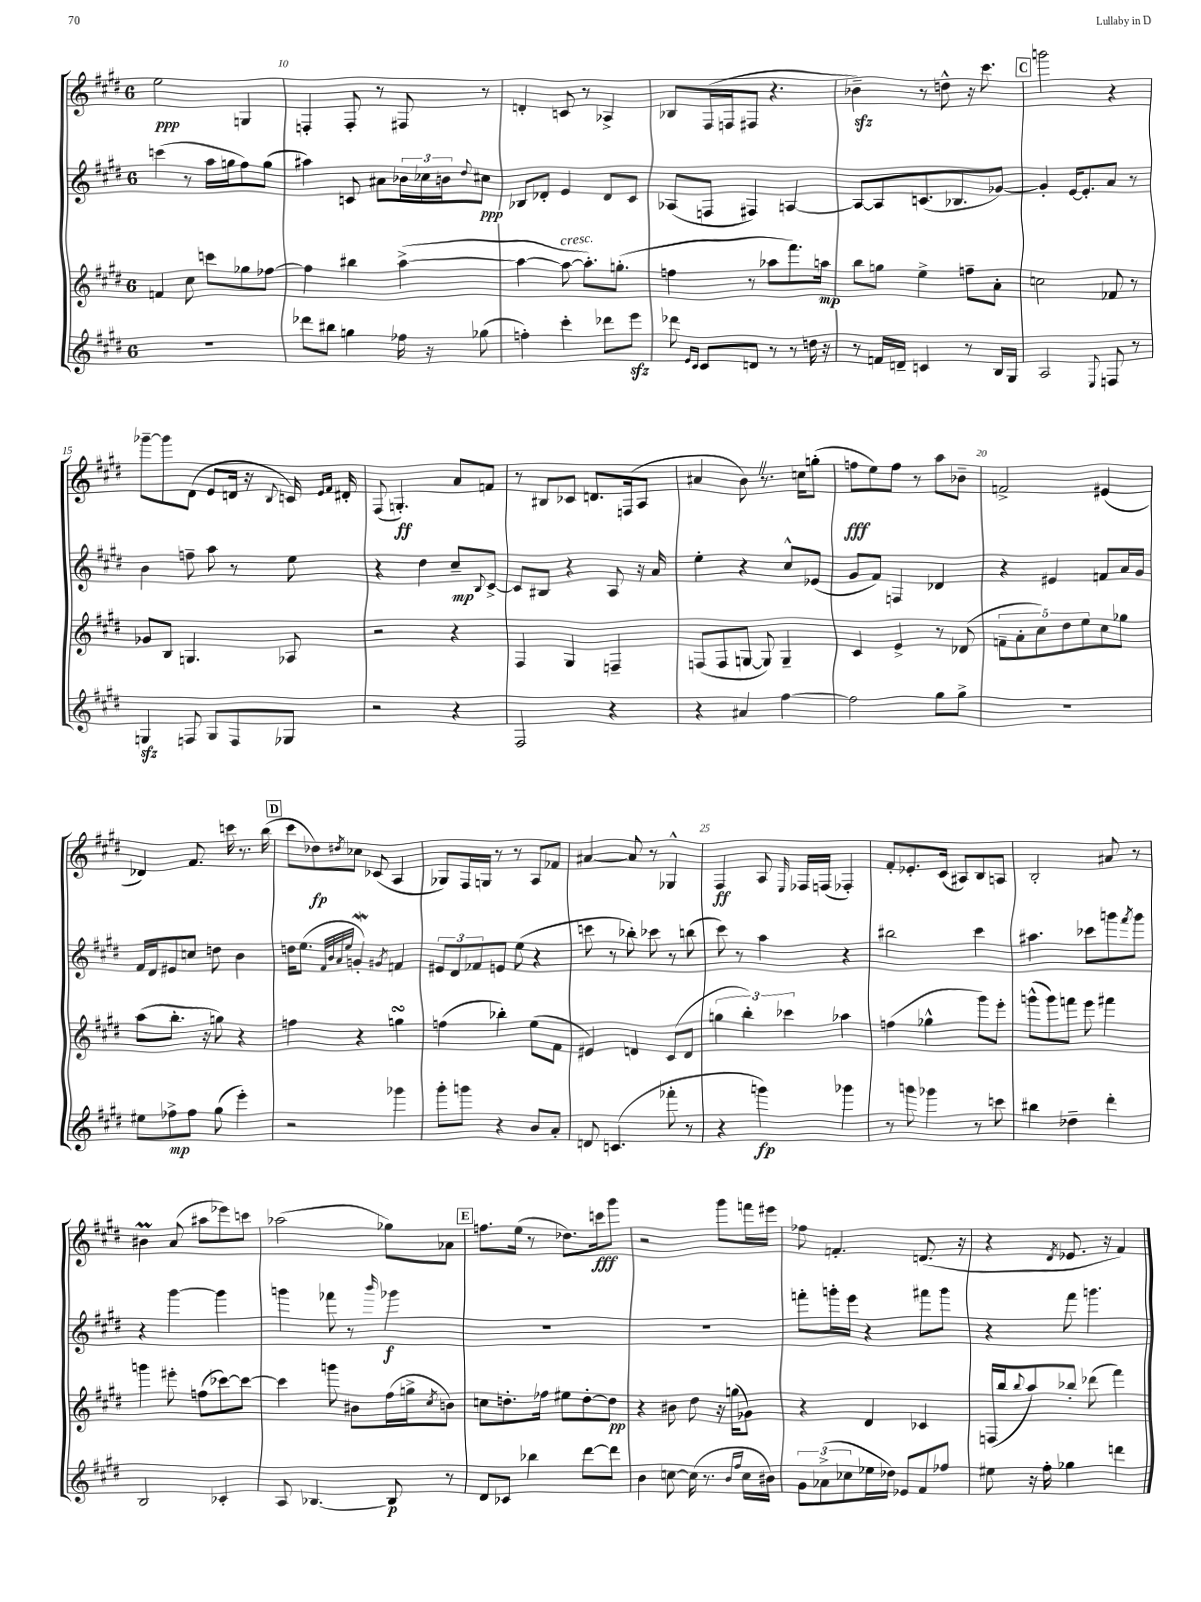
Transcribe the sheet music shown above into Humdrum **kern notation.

**kern	**dynam	**kern	**dynam	**kern	**dynam	**kern	**dynam
*part4	*part4	*part3	*part3	*part2	*part2	*part1	*part1
*staff4	*staff4	*staff3	*staff3	*staff2	*staff2	*staff1	*staff1
*clefG2	*	*clefG2	*	*clefG2	*	*clefG2	*
*k[f#c#g#d#]	*	*k[f#c#g#d#]	*	*k[f#c#g#d#]	*	*k[f#c#g#d#]	*
*M6/8	*	*M6/8	*	*M6/8	*	*M6/8	*
=9	=9	=9	=9	=9	=9	=9	=9
2.r	.	4fn/	.	(4cccn\	.	2ee\	ppp
.	.	8cc#\	.	8r	.	.	.
.	.	8cccn\L	.	16aa\LL	.	.	.
.	.	.	.	16ggn\J	.	.	.
.	.	8gg-X\	.	8ff#\)	.	4Gn/	.
.	.	[8ff-X\J	.	(8gg\J	.	.	.
=10	=10	=10	=10	=10	=10	=10	=10
8ddd-X\L	.	4ff-\]	.	4aa#X\)	.	4Fn'/	.
8bb#X\J	.	.	.	.	.	.	.
4ggn\	.	4bb#X\	.	8cn/	.	8F'/	.
.	.	.	.	8a#X\L	.	8r	.
16ff-X\	.	([4aa^\	.	24b-X\L	.	8F#X/	.
.	.	.	.	24cc-X\	.	.	.
16r	.	.	.	.	.	.	.
.	.	.	.	24bn\J	.	.	.
.	.	.	.	8qqdd#/	.	.	.
(8gg-X\	.	.	.	8cc#X\J	ppp	8r	.
=11	=11	=11	=11	=11	=11	=11	=11
4ffn'\)	.	4aa\_	.	8B-X/L	.	4dn'/	.
.	.	.	.	8d-X'/J	.	.	.
!	!	!LO:TX:a:i:t=cresc.	!	!	!	!	!
4ccc#'\	.	8aa\_	.	4e/	.	8cn/	.
.	.	8.aa'\L])	.	.	.	8r	.
8ddd-X\L	.	.	.	8d-/L	.	4A-X^/	.
.	.	(8.ggn'\J	.	.	.	.	.
8eeezz\J	.	.	.	8c#/J	.	.	.
=12	=12	=12	=12	=12	=12	=12	=12
8ddd-X\	.	4ffn\	.	(8A-X/L	.	8B-X/L	.
16qqe/LL	.	.	.	.	.	.	.
16qqc#/JJ	.	.	.	.	.	.	.
8c#/L	.	.	.	8Fn/J	.	(16F#/L	.
.	.	.	.	.	.	16Fn/J	.
8dn/J	.	8r	.	4F#X/)	.	8F#X/J	.
8r	.	8aa-X\L	.	.	.	4.r	.
8r	.	8.fff#\)	.	[4An/	.	.	.
16ddn\	.	.	.	.	.	.	.
16r	.	16aan\Jk	mp	.	.	.	.
=13	=13	=13	=13	=13	=13	=13	=13
8r	.	8bb\L	.	8A/L_	.	4b-Xzz~\)	.
16fn/LL	.	8ggn\J	.	8A/]	.	.	.
16dn~/JJ	.	.	.	.	.	.	.
4cn/	.	4ee^\	.	(8.cn/	.	8r	.
.	.	.	.	.	.	8ddn^^\	.
.	.	.	.	8.B-X/	.	.	.
8r	.	8ffn~\L	.	.	.	16r	.
.	.	.	.	.	.	8.ccc#\	.
16B/LL	.	8a'\J	.	[8g-X/J)	.	.	.
16G#/JJ	.	.	.	.	.	.	.
!!LO:REH:place=s1:t=C
=14	=14	=14	=14	=14	=14	=14	=14
2A/	.	2ccn\	.	4g-'/]	.	2gggn\	.
.	.	.	.	[16e/KL	.	.	.
.	.	.	.	8.e'/]	.	.	.
8qqE/	.	.	.	.	.	.	.
8Fn/	.	8f-X/	.	8a/J	.	4r	.
8r	.	8r	.	8r	.	.	.
!!LO:LB:g=z
=15	=15	=15	=15	=15	=15	=15	=15
4Gnzz/	.	8g-X/L	.	4b\	.	[8ggg-X~\L	.
.	.	8B/J	.	.	.	8ggg-\]	.
8Fn/	.	4.Gn/	.	8ffn~\	.	(8d#\J	.
8G/L	.	.	.	8aa\	.	8e/L	.
8F/	.	.	.	8r	.	16dn/Jk	.
.	.	.	.	.	.	16r	.
.	.	.	.	.	.	8qqB/	.
8G-X/J	.	8A-X/	.	8ee\	.	16cn/)	.
.	.	.	.	.	.	16qqe/LL	.
.	.	.	.	.	.	16qqf#/JJ	.
.	.	.	.	.	.	16d#X'/	.
=16	=16	=16	=16	=16	=16	=16	=16
2r	.	2r	.	4r	.	(8F#/	.
.	.	.	.	.	.	4.Gn'/)	ff
.	.	.	.	4dd#\	.	.	.
4r	.	4r	.	8cc#~/L	mp	8a/L	.
.	.	.	.	8qqB/	.	.	.
.	.	.	.	[8c#^/J	.	8fn/J	.
=17	=17	=17	=17	=17	=17	=17	=17
2F#/	.	4F#/	.	8c#/L]	.	8r	.
.	.	.	.	8B#X/J	.	8B#X/L	.
.	.	4G#/	.	4r	.	8c-X/J	.
.	.	.	.	.	.	8.dn/L	.
4r	.	4Fn~/	.	8A/	.	.	.
.	.	.	.	.	.	(16Fn/k	.
.	.	.	.	16r	.	8A/J	.
.	.	.	.	16a/	.	.	.
=18	=18	=18	=18	=18	=18	=18	=18
4r	.	(8Fn/L	.	4ee'\	.	4a#X/	.
.	.	8F/	.	.	.	.	.
4a#X/	.	[8Gn/J	.	4r	.	8bZ\)	.
.	.	8G/])	.	.	.	8.r	.
[4ff#\	.	4G~/	.	8cc#^^/L	.	.	.
.	.	.	.	.	.	16ccn\KL	.
.	.	.	.	(8e-X/J	.	(8ggn'\J	.
=19	=19	=19	=19	=19	=19	=19	=19
2ff#\]	.	4c#/	.	8g#/L	.	8ffn\L	fff
.	.	.	.	8f#/J)	.	8ee\)	.
.	.	4e^/	.	4Fn/	.	8ff\J	.
.	.	.	.	.	.	8r	.
8gg#\L	.	8r	.	4d-X/	.	8aa\L	.
8gg#^\J	.	(8d-X/	.	.	.	8b-X~\J	.
=20	=20	=20	=20	=20	=20	=20	=20
2.r	.	10fn~\L	.	4r	.	2fn^/	.
.	.	10a'\	.	.	.	.	.
.	.	10cc#\)	.	.	.	.	.
.	.	.	.	4e#X/	.	.	.
.	.	10dd#\	.	.	.	.	.
.	.	10ee\	.	.	.	.	.
.	.	8cc#\	.	8fn/L	.	(4e#X/	.
.	.	8gg-X\J	.	16a/L	.	.	.
.	.	.	.	16g#/JJ	.	.	.
!!LO:LB:g=z
=21	=21	=21	=21	=21	=21	=21	=21
8ee#X\L	.	(8aa\L	.	16f#/LL	.	4d-X/)	.
.	.	.	.	16d#/J	.	.	.
8ff-X^\	mp	8.bb'\J	.	8e#X/	.	.	.
8ff-\J	.	.	.	8ccn/J	.	8.f#/	.
.	.	16r	.	.	.	.	.
(8gg#\	.	8ggn\)	.	8ddn\	.	.	.
.	.	.	.	.	.	16cccn\	.
4eee'\)	.	4r	.	4b\	.	8.r	.
.	.	.	.	.	.	(16bb\	.
!!LO:REH:place=s1:t=D
=22	=22	=22	=22	=22	=22	=22	=22
2r	.	4ffn\	.	16ddn\KL	.	8ccc#\L	.
.	.	.	.	(8.ee\J	.	.	.
.	.	.	.	.	.	8dd-X\)	fp
.	.	.	.	32qqf#/LLL	.	.	.
.	.	.	.	32qqb/	.	.	.
.	.	.	.	32qqa/	.	.	.
.	.	.	.	32qqee/JJJ	.	8qdd#X/	.
.	.	4r	.	4gnw'/)	.	8cc-X\J	.
.	.	.	.	.	.	(8c-X/	.
.	.	.	.	8qg#X/	.	.	.
4ggg-X\	.	4ggnsSSs\	.	4fn/	.	4A/	.
=23	=23	=23	=23	=23	=23	=23	=23
8ggg#'\L	.	(4ffn\	.	12e#X/L	.	8G-X/L)	.
.	.	.	.	12d#/	.	.	.
8gggn\J	.	.	.	.	.	16F#/L	.
.	.	.	.	12f-X/	.	.	.
.	.	.	.	.	.	16Gn/JJ	.
4r	.	4bb-X'\)	.	8en/J	.	8r	.
.	.	.	.	(8ee\	.	8r	.
8b/L	.	(8ee\L	.	4r	.	8A/L	.
8a'/J	.	8f#\J	.	.	.	8f-X/J	.
=24	=24	=24	=24	=24	=24	=24	=24
8dn/	.	4e#X/)	.	8cccn\	.	[4a#X/	.
(4.cn/	.	.	.	8r	.	.	.
.	.	4dn/	.	8bb-X'\)	.	8a#/]	.
.	.	.	.	8ccc-X\	.	8r	.
8fff-X'\	.	(8c#/L	.	8r	.	4G-X^^/	.
8r	.	8d/J	.	(8bbn\	.	.	.
=25	=25	=25	=25	=25	=25	=25	=25
4r	.	6ggn\	.	8ccc#\)	.	4F#/	ff
.	.	.	.	8r	.	.	.
.	.	6bb'\)	.	.	.	.	.
4gggn\)	fp	.	.	4aa\	.	8A/	.
.	.	6ccc-X\	.	.	.	.	.
.	.	.	.	.	.	16qqE/	.
.	.	.	.	.	.	16F-X/LL	.
.	.	.	.	.	.	(16Fn/JJ	.
4ggg-X\	.	4aa-X\	.	4r	.	4F-X'/)	.
=26	=26	=26	=26	=26	=26	=26	=26
8r	.	(4ffn\	.	2bb#X\	.	8f#'/L	.
8gggn\	.	.	.	.	.	8.e-X'/	.
4ggg-X\	.	4gg-X^^\	.	.	.	.	.
.	.	.	.	.	.	(16c#/Jk	.
.	.	.	.	.	.	8A#X/L)	.
8r	.	8ggg#\L)	.	4ccc#\	.	8B/	.
8cccn\	.	8eee'\J	.	.	.	8An/J	.
=27	=27	=27	=27	=27	=27	=27	=27
4bb#X\	.	(8gggn^^\L	.	4.aa#X\	.	2B'/	.
.	.	8ggg\)	.	.	.	.	.
4dd-X~\	.	8fffn\J	.	.	.	.	.
.	.	8eee\	.	8ccc-X\L	.	.	.
4ddd#'\	.	4fff#X\	.	8gggn\	.	8a#X/	.
.	.	.	.	8qfff#/	.	.	.
.	.	.	.	8ggg\J	.	8r	.
!!LO:LB:g=z
=28	=28	=28	=28	=28	=28	=28	=28
2B/	.	4gggn\	.	4r	.	4b#Xm\	.
.	.	8eee#X'\	.	[4ggg#\	.	(8a/	.
.	.	(8ffn\L	.	.	.	8aa#X\L	.
4c-X'/	.	[8ccc-X\)	.	4ggg#\]	.	8eee-X\)	.
.	.	8ccc-\J_	.	.	.	8cccn\J	.
=29	=29	=29	=29	=29	=29	=29	=29
8A/	.	4ccc-\]	.	4gggn\	.	(2aa-X\	.
[4.B-X/	.	.	.	.	.	.	.
.	.	8gggn\	.	8fff-X\	.	.	.
.	.	8b#X\L	.	8r	.	.	.
.	.	.	.	16qqbbb/	.	.	.
8B-/]	p	(16ff#\L	.	4ggg-X\	f	8gg-X\L)	.
.	.	16ggn^\J	.	.	.	.	.
.	.	8qcc#/	.	.	.	.	.
8r	.	8bn\J)	.	.	.	8a-X\J	.
!!LO:REH:place=s1:t=E
=30	=30	=30	=30	=30	=30	=30	=30
8d#/L	.	8ccn\L	.	2.r	.	8.ffn\L	.
8c-X/J	.	8.ddn'\	.	.	.	.	.
.	.	.	.	.	.	(16ee\Jk	.
4bb-X\	.	.	.	.	.	8r	.
.	.	16ff-X\Jk	.	.	.	.	.
.	.	8ee#X\L	.	.	.	8.dd-X\L)	.
[8ddd#\L	.	[8dd'\	.	.	.	.	.
.	.	.	.	.	.	16cccn\k	fff
8ddd#\J]	.	8dd\J]	pp	.	.	8ggg#\J	.
=31	=31	=31	=31	=31	=31	=31	=31
4b\	.	4r	.	2.r	.	2r	.
[8ccn\	.	8b#X\	.	.	.	.	.
(16cc\]	.	8dd#\	.	.	.	.	.
8.r	.	.	.	.	.	.	.
.	.	16r	.	.	.	8ggg#\L	.
.	.	(16ggn\KL	.	.	.	.	.
16qqb/LL	.	.	.	.	.	.	.
16qqff#/JJ	.	.	.	.	.	.	.
16cc\LL	.	8g-X\J)	.	.	.	16fffn\L	.
16b#X\JJ)	.	.	.	.	.	16eee#X\JJ	.
=32	=32	=32	=32	=32	=32	=32	=32
12g#\L	.	4r	.	8fffn'\L	.	8ff-X\	.
(12a-X^\	.	.	.	.	.	.	.
.	.	.	.	16gggn'\L	.	4.fn'/	.
12cc-X\	.	.	.	.	.	.	.
.	.	.	.	16eee\JJ	.	.	.
16ee-X\L	.	4d#/	.	4r	.	.	.
16dd-X\JJ)	.	.	.	.	.	.	.
8e-X/L	.	.	.	.	.	.	.
8f#/	.	4c-X/	.	8fff#X\L	.	(8.dn/	.
8ff-X/J	.	.	.	8ggg\J	.	.	.
.	.	.	.	.	.	16r	.
=33	=33	=33	=33	=33	=33	=33	=33
8ee#X\	.	(16Fn/LL	.	4r	.	4r	.
.	.	16bb/J	.	.	.	.	.
.	.	8qqbb/	.	.	.	.	.
16r	.	8aa/)	.	.	.	.	.
16ff#'\	.	.	.	.	.	.	.
.	.	.	.	.	.	8qd#/	.
4gg-X\	.	8bb-X'/J	.	8fff#\	.	8.e-X/	.
.	.	(8ddd-X\	.	4.gggn\	.	.	.
.	.	.	.	.	.	16r	.
4dddn\	.	4fff#\)	.	.	.	4f#/)	.
==	==	==	==	==	==	==	==
*-	*-	*-	*-	*-	*-	*-	*-
